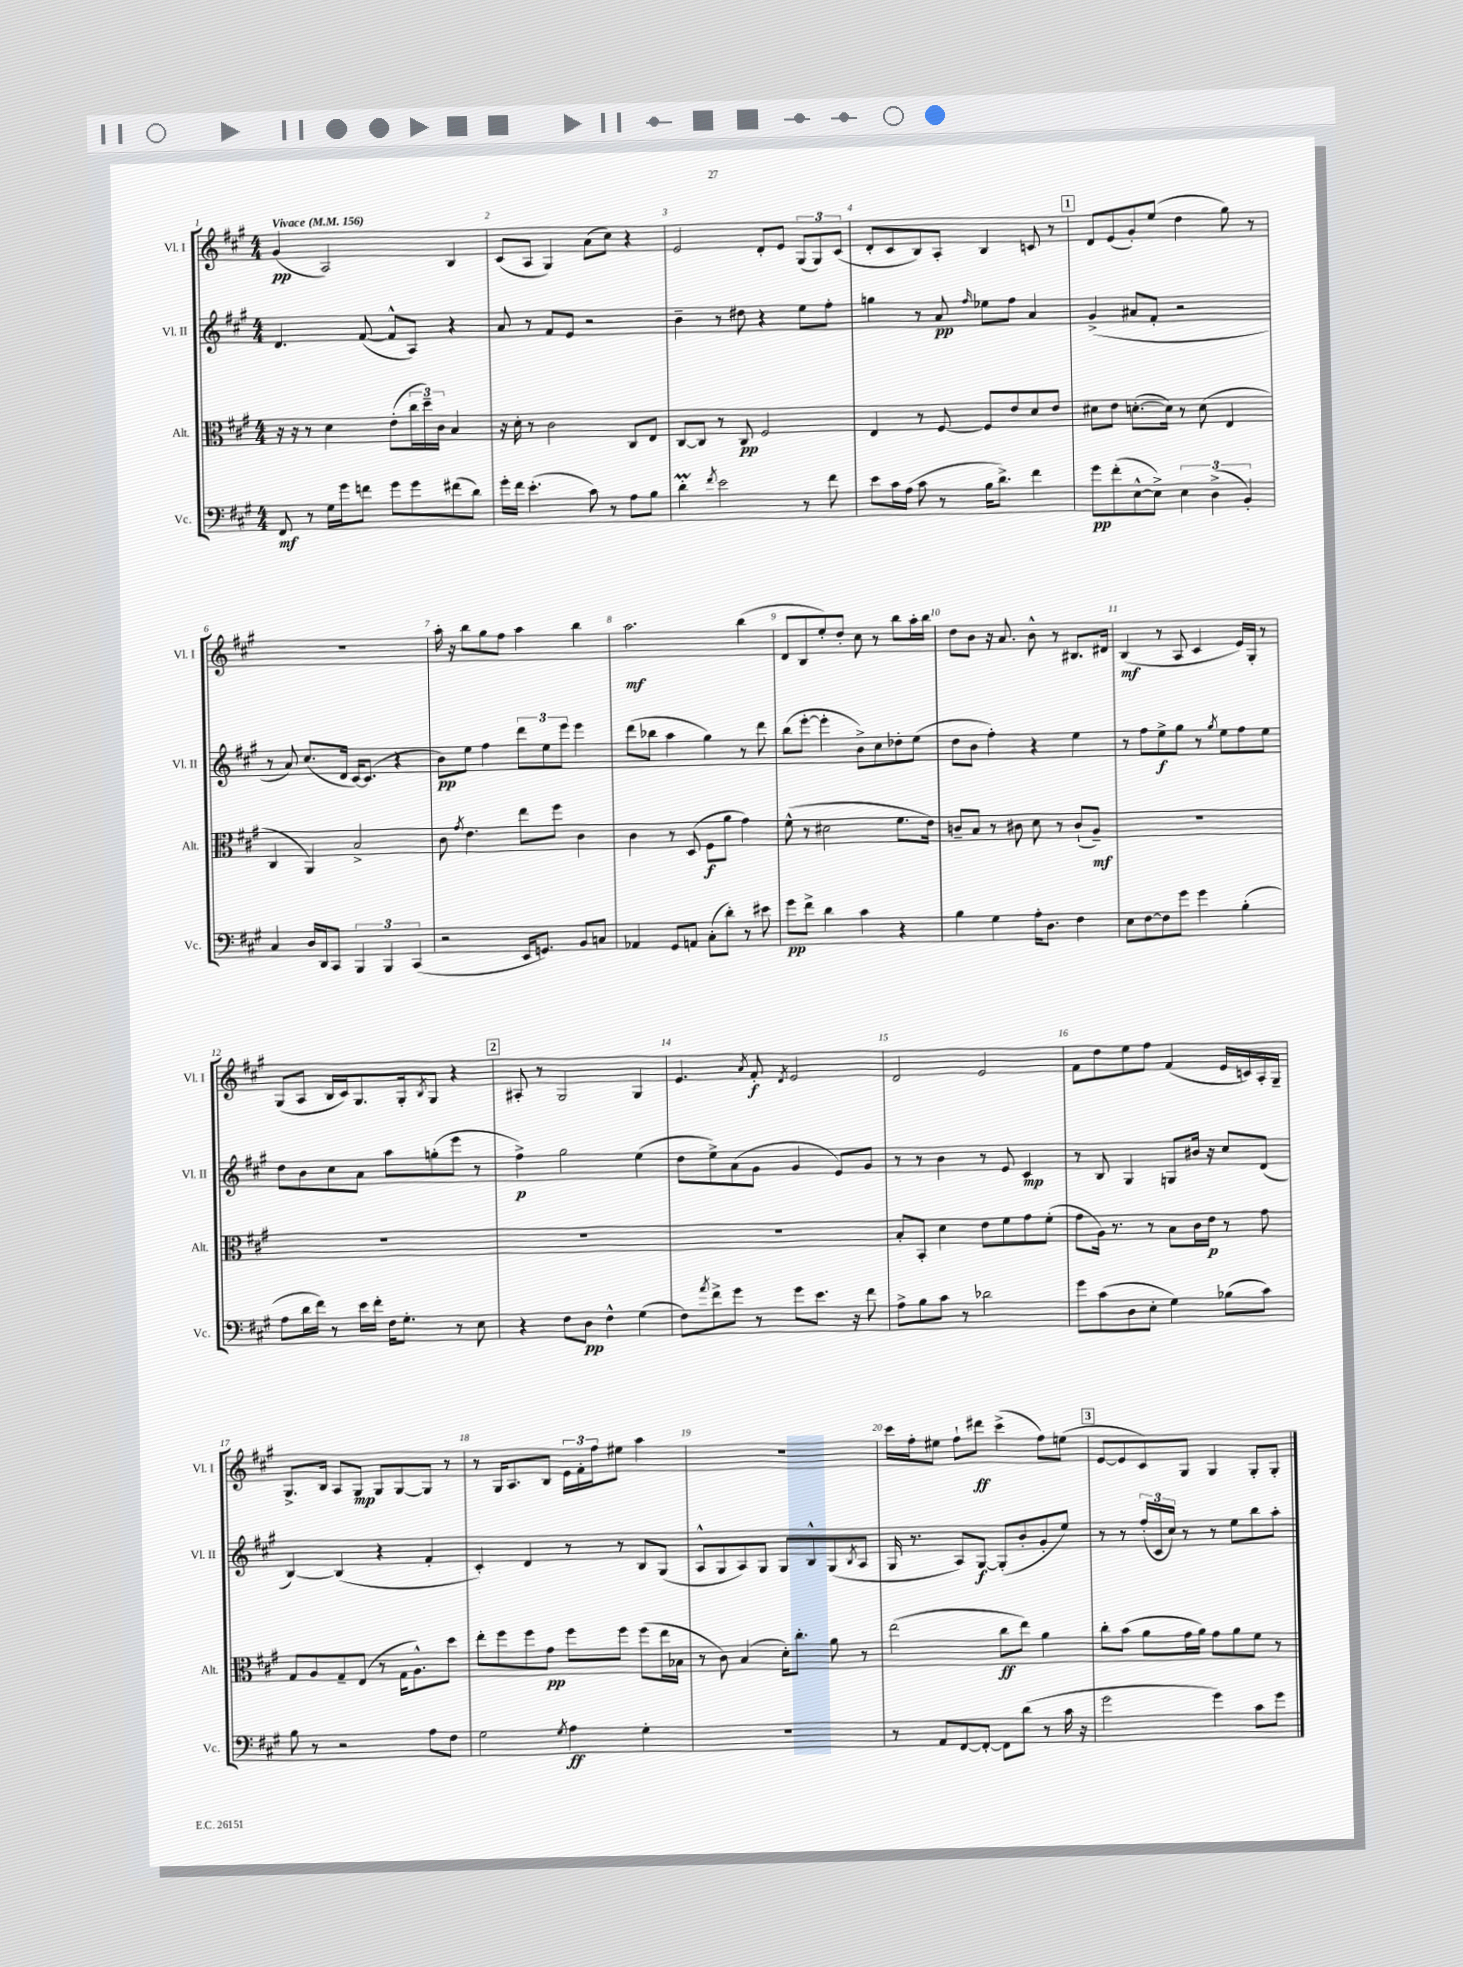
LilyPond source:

<<
\new StaffGroup <<
\new Staff = "s0" \with { instrumentName = "Vl. I" shortInstrumentName = "Vl. I" } {
    \clef treble \key a \major \numericTimeSignature \time 4/4 \tempo "Vivace" 4 = 156
    gis'4\pp( a2) b4 |
    cis'8( a8 gis4) a'8( cis''8) r4 |
    e'2 d'8-. e'8 \tuplet 3/2 { gis8( gis8) cis'8( } |
    d'8-. cis'8 b8) a8-. b4 c'8 r8 |
    \mark \markup { \box "1" } d'8 e'8( gis'8-.) e''8( d''4 gis''8) r8 |
    R1 |
    a''16-. r16 b''8 gis''8 fis''8 a''4 b''4 |
    a''2.\mf b''4( |
    d'8 b8 e''8-.) d''8-. cis''8 r8 b''8 a''16-. b''16 |
    d''8 b'8 r16 a'8. b'8-^ r8 bis8. dis'16 |
    b4\mf( r8 a8 cis'4 e'16) gis16-. r8 |
    gis8( a8 b16 cis'16) gis8. gis16-. \acciaccatura { b8 } gis8 r4 |
    \mark \markup { \box "2" } ais8-. r8 gis2 gis4 |
    e'4. \acciaccatura { a'8 } fis'8-.\f \acciaccatura { d'8 } e'2 |
    d'2 e'2 |
    fis'8 d''8 e''8 fis''8 fis'4( e'16 c'16) a16-. gis16-- |
    gis8.-> b16 a8 gis8\mp gis8 gis8~ gis8 r8 |
    r8 gis16 a8. b8 \tuplet 3/2 { e'16 fis'16-. fis''16 } eis''8 a''4 |
    R1 |
    cis'''16 fis''16-. eis''8 fis''8-! dis'''8\ff cis'''4->( fis''8) e''8( |
    \mark \markup { \box "3" } e'8~ e'8 cis'8) gis8 gis4 gis8-. gis8-. \bar "|." |
}
\new Staff = "s1" \with { instrumentName = "Vl. II" shortInstrumentName = "Vl. II" } {
    \clef treble \key a \major \numericTimeSignature \time 4/4
    d'4. fis'8~( fis'8-^ a8) r4 |
    a'8 r8 fis'8 e'8 r2 |
    b'4-- r8 dis''8 r4 e''8 fis''8-. |
    g''4 r8 a'8\pp \grace { fis''16 } ees''8 fis''8 a'4 |
    \mark \markup { \box "1" } gis'4->( ais'8 fis'8-. r2 |
    r8 a'8) cis''8.( d'16 cis'16~) cis'8.( r4 |
    b'8\pp) e''8 fis''4 \tuplet 3/2 { d'''8 e''8 e'''8 } e'''4 |
    d'''8( bes''8 a''4 gis''4) r8 d'''8 |
    b''8( e'''8~-. e'''4-. b'8->) cis''8 des''8-. e''8( |
    d''8 b'8 fis''4-.) r4 e''4 |
    r8 fis''8 e''8->\f gis''8 r8 \acciaccatura { gis''8 } e''8 fis''8 e''8 |
    d''8 b'8 cis''8 a'8 a''8 g''8-.( e'''8 r8 |
    \mark \markup { \box "2" } fis''4->\p) gis''2 e''4( |
    d''8 e''8->) a'8( gis'8 gis'4 e'8) gis'8 |
    r8 r8 b'4 r8 e'8 cis'4\mp |
    r8 b8 gis4 g8 bis'16 r16 cis''8 d'8( |
    b4~) b4( r4 fis'4-. |
    cis'4-.) d'4 r8 r8 b8 gis8( |
    a8-^ gis8 a8) gis8 gis8 b8-^ gis8( \acciaccatura { b8 } a8 |
    gis16 r8. a8) gis8~\f gis8-.( b'8-. gis'8-. e''8) |
    \mark \markup { \box "3" } r8 r8 \tuplet 3/2 { fis''16-.( cis'16 cis''16) } r8 r8 e''8 b''8 a''8-. \bar "|." |
}
\new Staff = "s2" \with { instrumentName = "Alt." shortInstrumentName = "Alt." } {
    \clef alto \key a \major \numericTimeSignature \time 4/4
    r16 r16 r8 d'4 e'8-.( \tuplet 3/2 { cis''16 d''16--) cis'16 } b4 |
    r16 d'16-. r8 cis'2 cis8 e8 |
    cis8~ cis8 r8 cis8\pp fis2 |
    e4 r8 fis8~ fis8 e'8 d'8 e'8 |
    \mark \markup { \box "1" } dis'8 e'8 d'8.~-.( d'16) r8 d'8( e4 |
    cis4 a,4) b2-> |
    cis'8 \acciaccatura { gis'8 } e'4. e''8 fis''8 cis'4 |
    cis'4 r8 d8( fis8\f a'8 gis'4) |
    fis'8-^( r8 dis'2 fis'8. e'16) |
    c'8-- b8 r8 cis'8 d'8 r8 cis'8-!( a8--\mf) |
    R1 |
    R1 |
    \mark \markup { \box "2" } R1 |
    R1 |
    b8-. b,8-. d'4 e'8 fis'8 gis'8 fis'8-.( |
    gis'8 a16) r8. r8 b8 cis'16 e'16\p r8 gis'8 |
    gis8 a8 gis8-- e8( r8 gis16 a8.-^) d''8 |
    e''8-. fis''8 fis''8 gis'8\pp fis''8 fis''8 fis''8( e''16 bes16 |
    r8 cis'8) b4( d'16-.) cis''8.-. a'8 r8 |
    e''2( cis''8\ff e''8) a'4 |
    \mark \markup { \box "3" } cis''8-. b'8( a'8 gis'16 a'16) gis'8 a'8 fis'8 r8 \bar "|." |
}
\new Staff = "s3" \with { instrumentName = "Vc." shortInstrumentName = "Vc." } {
    \clef bass \key a \major \numericTimeSignature \time 4/4
    fis,8\mf r8 gis16 gis'16 f'8 gis'8 gis'8 fis'8( d'8) |
    gis'16-. fis'16 e'4.-.( cis'8) r8 a8 b8 |
    d'4-.\prall \acciaccatura { fis'8 } e'2 r8 fis'8 |
    e'8 cis'16 a16( cis'8 r8 b16 d'8.->) fis'4 |
    \mark \markup { \box "1" } gis'8\pp fis'8-.( e8~-^ e8->) \tuplet 3/2 { e4 d4->( b,4-.) } |
    cis4 d16 d,16 cis,8 \tuplet 3/2 { b,,4 b,,4 cis,4( } |
    r2 e,16 g,8.) b,8 c8 |
    aes,4 gis,8 a,8 cis8-.( d'8-.) r8 eis'8 |
    gis'8\pp fis'8-> d'4 cis'4 r4 |
    b4 gis4 a16-. d8. fis4 |
    e8 fis8~ fis8 gis'8 gis'4 b4-.( |
    a8 d'16 fis'16) r8 e'16 fis'16-. fis16 gis8.-. r8 e8 |
    \mark \markup { \box "2" } r4 fis8 d8\pp fis4-^ gis4( |
    fis8) \acciaccatura { a'8 } fis'8-> gis'8 r8 gis'8 e'8. r16 fis'8 |
    a8-> b8 cis'8 r8 des'2 |
    gis'8 cis'8( d8 e8-. gis4) bes8( cis'8) |
    b8 r8 r2 a8 fis8 |
    gis2 \acciaccatura { gis8 } a4\ff gis4-. |
    r1 |
    r8 a,8 fis,8~ fis,8~-. fis,8 d'8( r8 cis'16 r16 |
    \mark \markup { \box "3" } gis'2 gis'4) cis'8 gis'8 \bar "|." |
}
>>
>>
\layout { \context { \Score \override BarNumber.break-visibility = ##(#f #t #t) barNumberVisibility = #all-bar-numbers-visible } }
